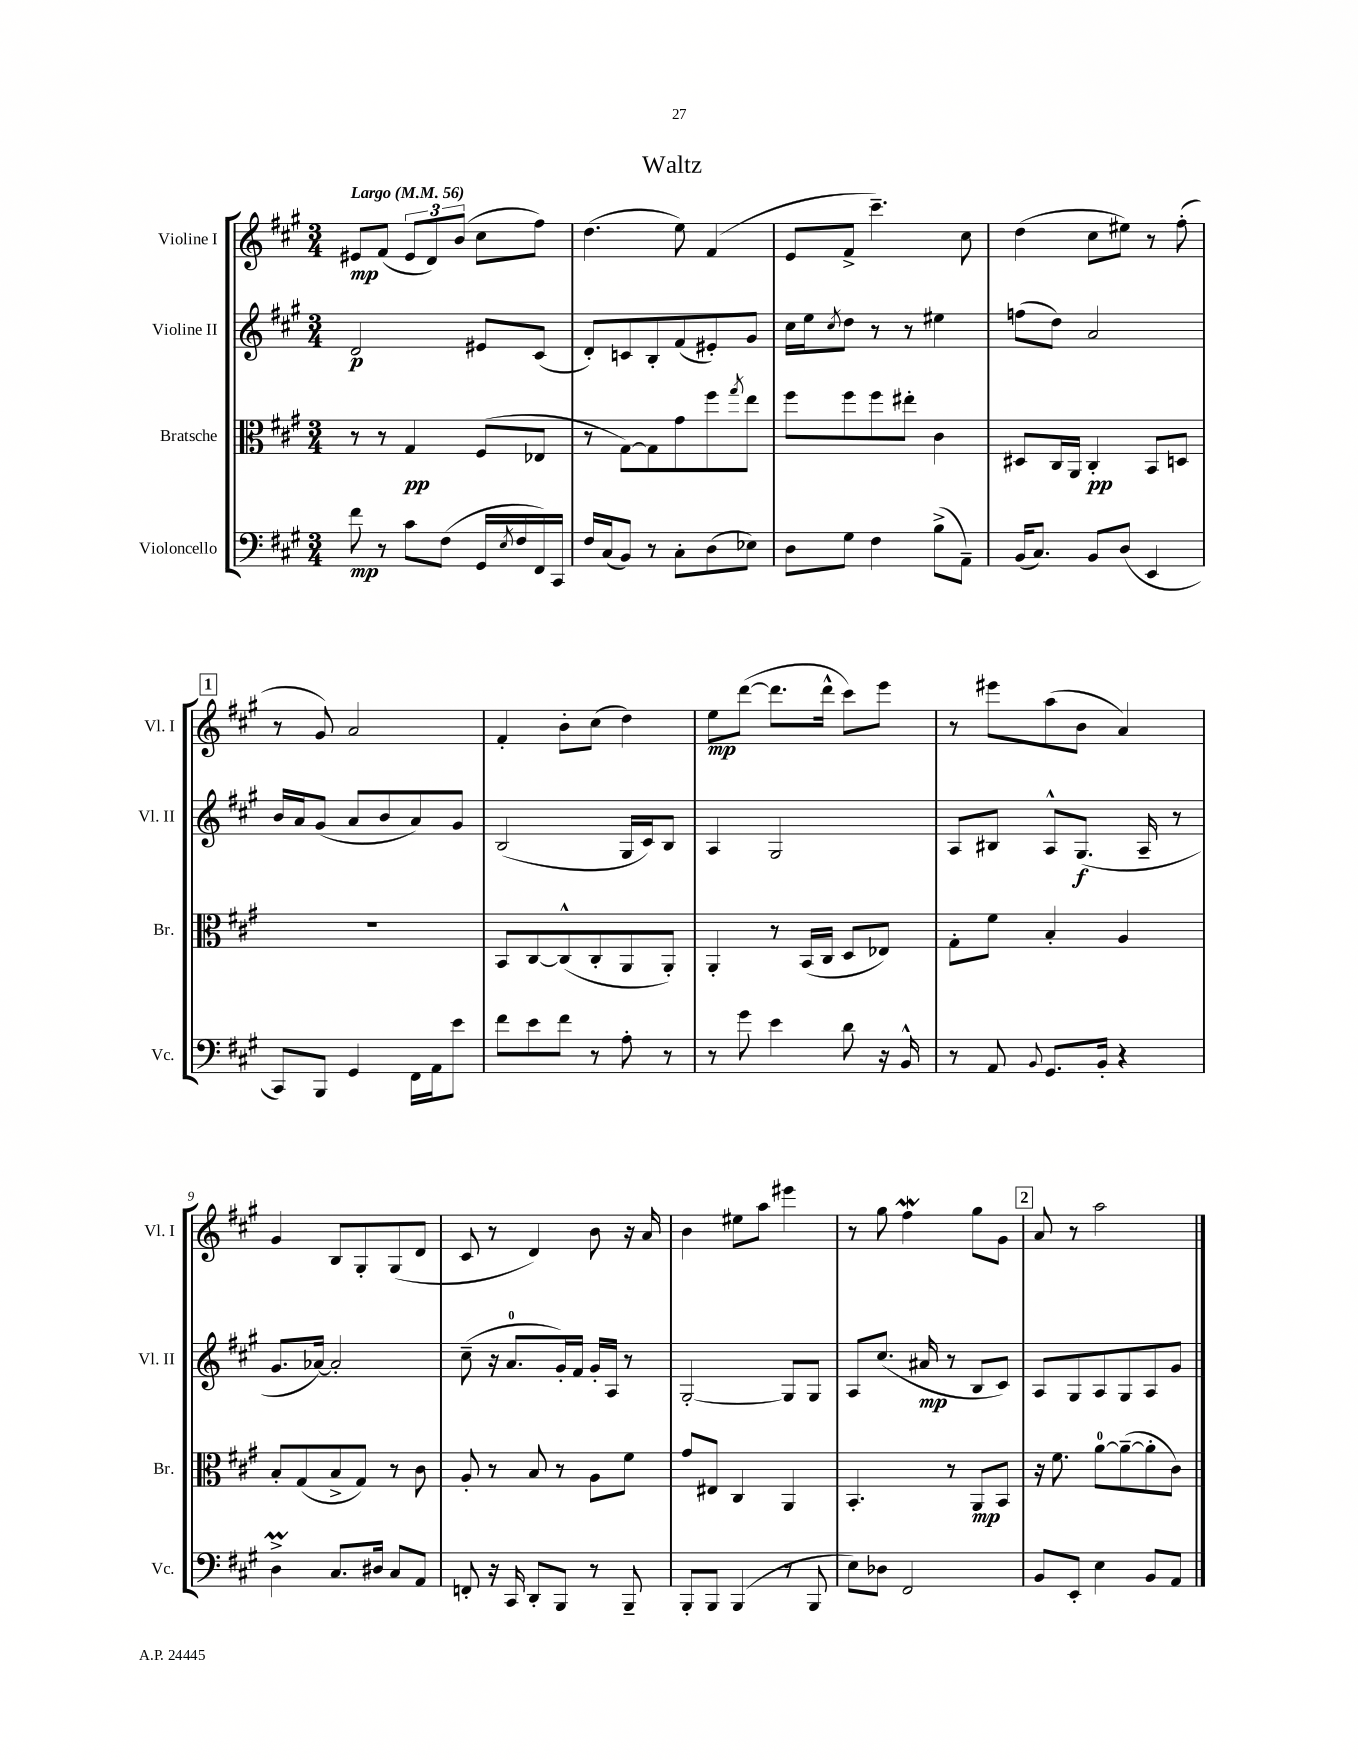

**kern	**kern	**kern	**kern
*staff4	*staff3	*staff2	*staff1
*clefF4	*clefC3	*clefG2	*clefG2
*k[f#c#g#]	*k[f#c#g#]	*k[f#c#g#]	*k[f#c#g#]
*M3/4	*M3/4	*M3/4	*M3/4
*MM56	*MM56	*MM56	*MM56
8f#\	8r	2d/	8e#/L
8r	8r	.	(8f#/J
8c#\L	4G#/	.	12e#/L
.	.	.	12d/)
(8F#\J	.	.	.
.	.	.	(12b/J
16GG#/LL	(8F#/L	8e#/L	8cc#\L
8qE/	.	.	.
16F#/	.	.	.
16FF#/)	8E-/J	(8c#/J	8ff#\J)
16CC#/JJ	.	.	.
=	=	=	=
16F#/LL	8r	8d'/L)	(4.dd\
(16C#/J	.	.	.
8BB/J)	[8G#\L)	8c/	.
8r	8G#\]	8B'/	.
8C#'\L	8g#\	(8f#/	8ee\)
(8D\	8ff#\	8e#'/)	(4f#/
.	8qgg#/	.	.
8E-\J)	8ee\J	8g#/J	.
=	=	=	=
8D\L	8ff#\L	16cc#\LL	8e/L
.	.	16ee\J	.
.	.	8qcc#/	.
8G#\J	8ff#\	8dd\J	8f#^/J
4F#\	8ff#\	8r	4.ccc#~\)
.	8ee#'\J	8r	.
(8B^\L	4c#\	4ee#\	.
8AA~\J)	.	.	8cc#\
=	=	=	=
(16BB/LK	8D#/L	(8ff\L	(4dd\
8.C#/J)	.	.	.
.	16C#/L	8dd\J)	.
.	16AA/JJ	.	.
8BB/L	4C#'/	2a/	8cc#\L
(8D/J	.	.	8ee#\J)
4EE/	8BB/L	.	8r
.	8D/J	.	(8ff#'\
=	=	=	=
8CC#/L)	2.r	16b/LL	8r
.	.	16a/J	.
8BBB/J	.	(8g#/J	8g#/)
4GG#/	.	8a/L	2a/
.	.	8b/	.
16FF#\LL	.	8a/)	.
16AA\J	.	.	.
8e\J	.	8g#/J	.
=	=	=	=
8f#\L	8BB/L	(2B/	4f#'/
8e\	[8C#/	.	.
8f#\J	(8C#^^/]	.	8b'\L
8r	8C#'/	.	(8cc#\J
8A'\	8AA/	16G#/LL	4dd\)
.	.	16c#/J)	.
8r	8AA'/J)	8B/J	.
=	=	=	=
8r	4AA'/	4A/	8ee\L
8g#\	.	.	([8ddd\J
4e\	8r	2G#/	8.ddd\]L
.	(16BB/LL	.	.
.	16C#/JJ	.	16ddd^^\Jk
8d\	8D/L	.	8ccc#\L)
16r	8E-/J)	.	8eee\J
16BB^^/	.	.	.
=	=	=	=
8r	8G#'\L	8A/L	8r
8AA/	8f#\J	8B#/J	8eee#\L
8qqBB/	.	.	.
8.GG#/L	4B'/	8A^^/L	(8aa\
.	.	(8.G#/J	8b\J
16BB'/Jk	.	.	.
4r	4A/	.	4a/)
.	.	16A~/	.
.	.	8r	.
=	=	=	=
4D^\	8B'/L	8.g#/L	4g#/
.	(8G#/	.	.
.	.	[16a-/Jk)	.
8.C#/L	8B^/	2a-'/]	8B/L
.	8G#/J)	.	8G#'/
16D#/Jk	.	.	.
8C#/L	8r	.	(8G#/
8AA/J	8c#\	.	8d/J
=	=	=	=
8FF'/	8A'/	(8cc#~\	8c#/
16r	8r	16r	8r
16CC#/	.	8.a/L	.
8DD'/L	8B/	.	4d/)
8BBB/J	8r	16g#'/L)	.
.	.	16f#/JJ	.
8r	8A\L	16g#'/LL	8b\
.	.	16A/JJ	.
8BBB~/	8f#\J	8r	16r
.	.	.	16a/
=	=	=	=
8BBB'/L	8g#/L	[2G#'/	4b\
8BBB/J	8E#/J	.	.
(4BBB/	4C#/	.	8ee#\L
.	.	.	8aa\J
8r	4AA/	8G#/]L	4eee#\
8BBB/	.	8G#/J	.
=	=	=	=
8E\L)	4.BB'/	8A/L	8r
8D-\J	.	(8.cc#/J	8gg#\
2FF#/	.	.	4ff#\
.	.	16a#/	.
.	8r	8r	.
.	8AA/L	8B/L	8gg#\L
.	8BB/J	8c#/J)	8g#\J
=	=	=	=
8BB/L	16r	8A/L	8a/
.	8.f#\	.	.
8EE'/J	.	8G#/	8r
4E\	[8a\L	8A/	2aa\
.	(8a~\_	8G#/	.
8BB/L	8a'\]	8A/	.
8AA/J	8c#\J)	8g#/J	.
==	==	==	==
*-	*-	*-	*-
